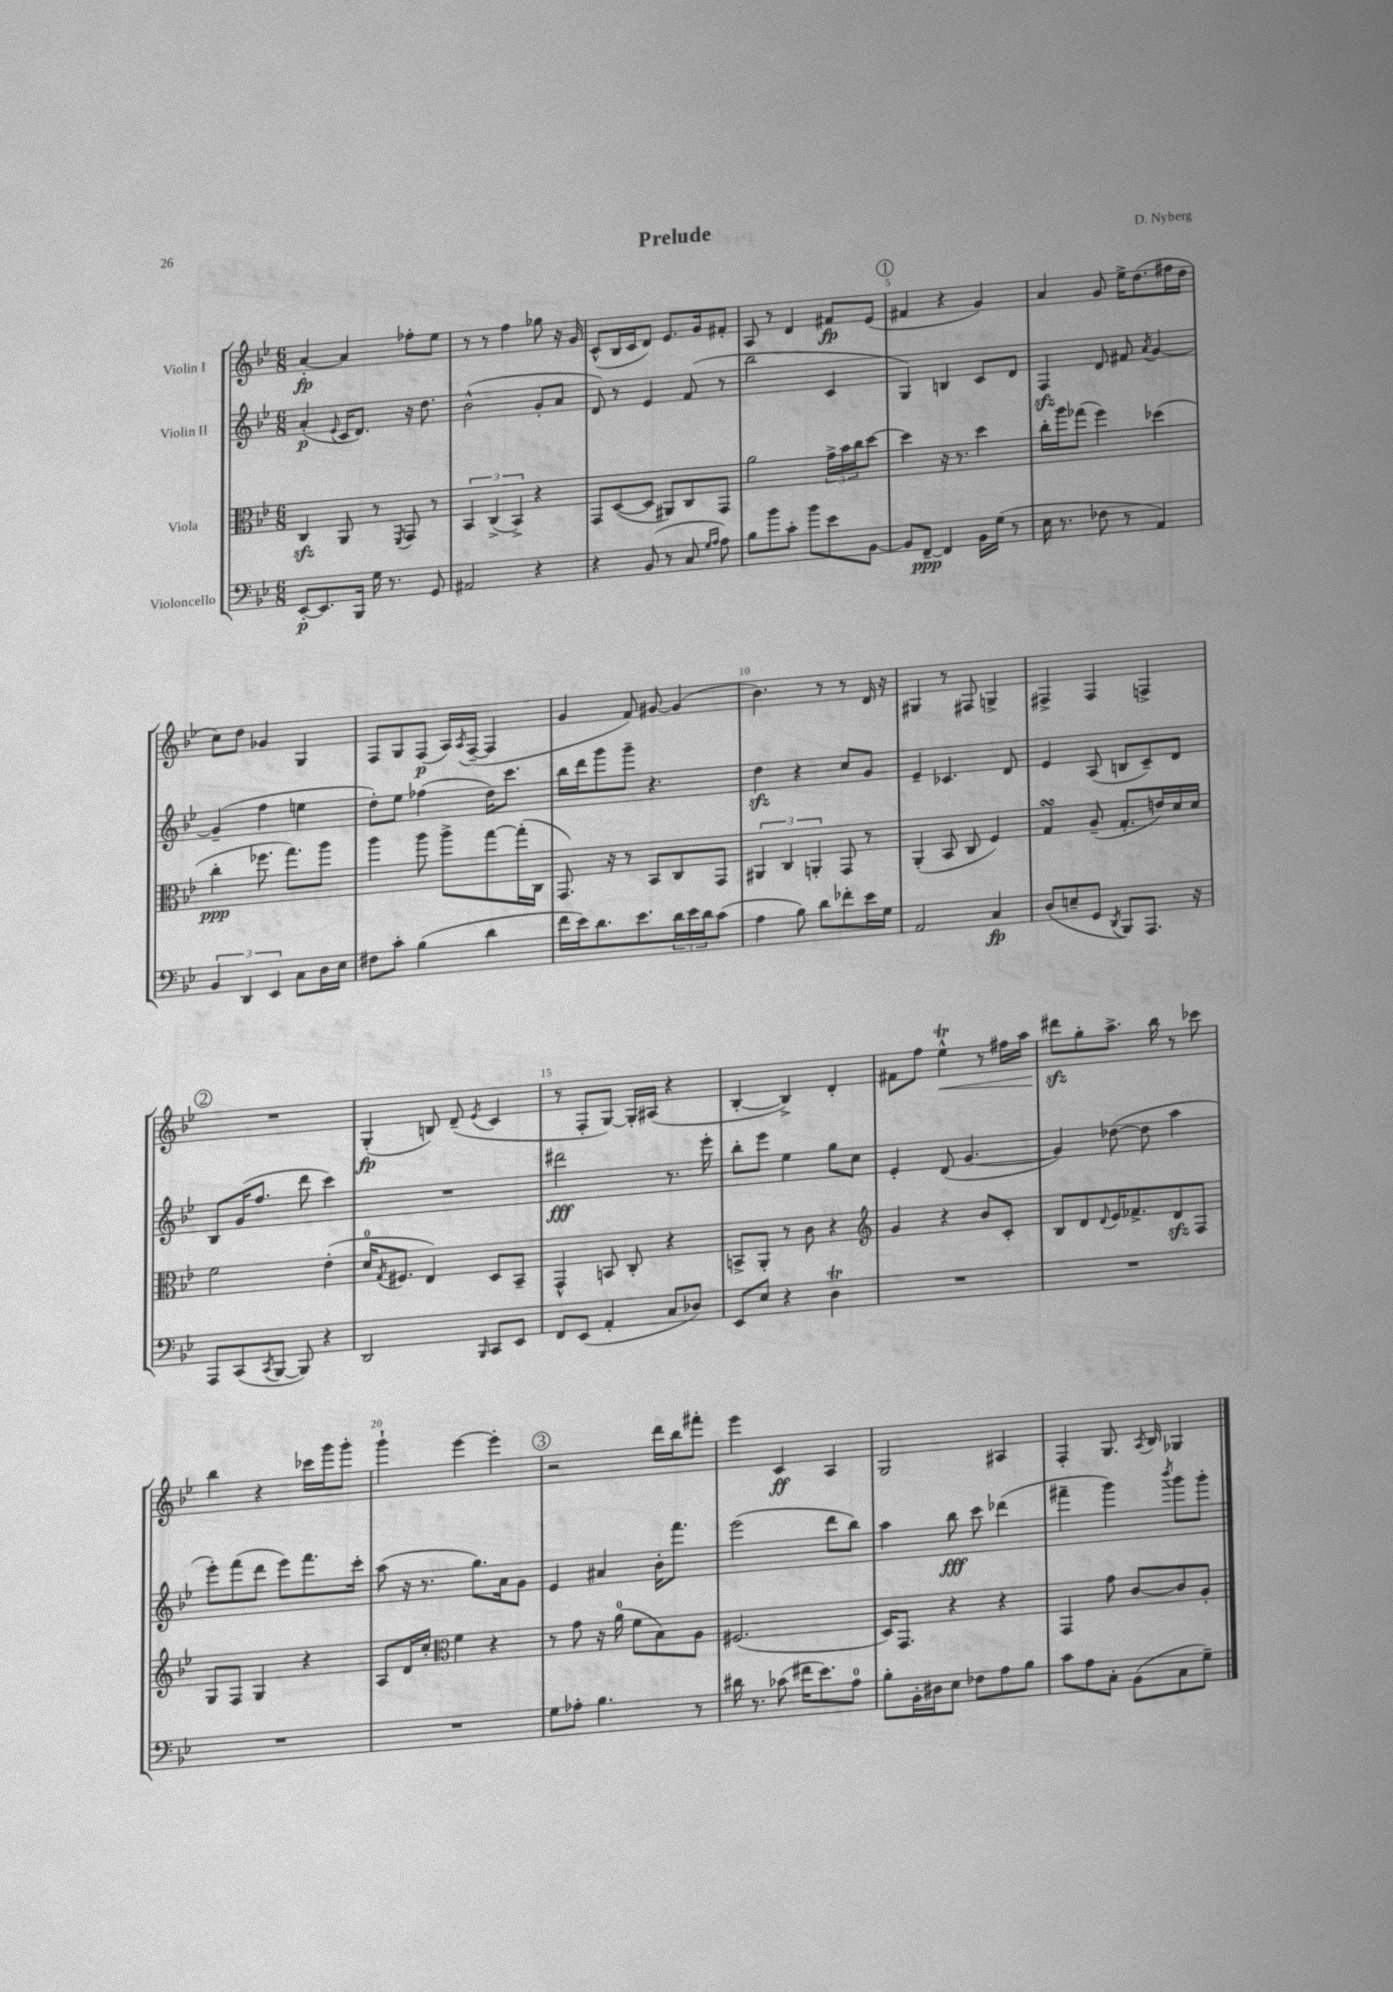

**kern	**dynam	**kern	**dynam	**kern	**dynam	**kern	**dynam
*part4	*part4	*part3	*part3	*part2	*part2	*part1	*part1
*staff4	*staff4	*staff3	*staff3	*staff2	*staff2	*staff1	*staff1
*I"Violoncello	*	*I"Viola	*	*I"Violin II	*	*I"Violin I	*
*clefF4	*	*clefC3	*	*clefG2	*	*clefG2	*
*k[b-e-]	*	*k[b-e-]	*	*k[b-e-]	*	*k[b-e-]	*
*M6/8	*	*M6/8	*	*M6/8	*	*M6/8	*
=1	=1	=1	=1	=1	=1	=1	=1
[8EE-'/L	p	4Czz/	.	(4a'/	p	[4a'/	fp
8.EE-/]	.	.	.	.	.	.	.
.	.	.	.	8qqe-/	.	.	.
.	.	8AA/	.	16c/KL	.	4a/]	.
16BBB-/Jk	.	.	.	8.d/J)	.	.	.
16G\	.	8r	.	.	.	.	.
8.r	.	.	.	.	.	.	.
.	.	8qFF/	.	.	.	.	.
.	.	8GG/	.	16r	.	8ff-X'\L	.
.	.	.	.	8.dd\	.	.	.
8GG/	.	8r	.	.	.	8ee-\J	.
=2	=2	=2	=2	=2	=2	=2	=2
2AA#X/	.	6BB-/	.	(2b-^^\	.	8r	.
.	.	.	.	.	.	8r	.
.	.	(6C^/	.	.	.	.	.
.	.	.	.	.	.	4ff\	.
.	.	6BB-^/)	.	.	.	.	.
4r	.	4r	.	8g'/L	.	8gg-X\	.
.	.	.	.	8a/J	.	16r	.
.	.	.	.	.	.	16g/	.
=3	=3	=3	=3	=3	=3	=3	=3
4r	.	8GG/L	.	8d/)	.	(8c^^/L	.
.	.	([8D/	.	8r	.	16B-/L	.
.	.	.	.	.	.	16c/J	.
(8BB-/	.	8D/J]	.	4e-/	.	8d/J)	.
8r	.	8AA#X/L)	.	.	.	8.e-/L	.
8C/	.	8C/	.	(8f/	.	.	.
.	.	.	.	.	.	16g/k	.
16qqG/LL	.	.	.	.	.	.	.
16qqA/JJ	.	.	.	.	.	.	.
8A\)	.	8GG/J	.	8r	.	8f#X'/J	.
=4	=4	=4	=4	=4	=4	=4	=4
8B-\L	.	2a\	.	2bb-\	.	8A/	.
8b-\	.	.	.	.	.	8r	.
8c'\J	.	.	.	.	.	4d/	.
8b-\L	.	.	.	.	.	.	.
8e-\	.	24g^\LL	.	4c/	.	8f#X/L	fp
.	.	24b-\	.	.	.	.	.
.	.	24cc\J	.	.	.	.	.
[8BB-\J	.	[8dd\J	.	.	.	(8e-/J	.
!!LO:REH:place=s1:t=1
=5	=5	=5	=5	=5	=5	=5	=5
8BB-/L]	.	4dd\]	.	4G/)	.	4f#X/	.
[8FF~/J	ppp	.	.	.	.	.	.
4FF/]	.	16r	.	4Bn/	.	4r	.
.	.	8.r	.	.	.	.	.
16BB-\LL	.	4dd\	.	8c/L	.	4g/)	.
(16G\JJ	.	.	.	.	.	.	.
8r	.	.	.	8d/J	.	.	.
=6	=6	=6	=6	=6	=6	=6	=6
16E-\	.	16cc'\LL	.	4Fzz/	.	4a/	.
8.r	.	16aa\J	.	.	.	.	.
.	.	(8gg-X\J	.	.	.	.	.
8F-X\	.	4ff\)	.	8d/	.	8g/	.
8r	.	.	.	8f#X/	.	16ee-^\KL	.
.	.	.	.	.	.	(8.dd\	.
.	.	.	.	8qa/	.	.	.
4AA/)	.	(4dd-X\	.	[4g/	.	.	.
.	.	.	.	.	.	16ff#X\L	.
.	.	.	.	.	.	16dd\JJ	.
!!LO:LB:g=z
=7	=7	=7	=7	=7	=7	=7	=7
6BB-/	.	4cc'\	ppp	(4g~/]	.	8cc\L)	.
.	.	.	.	.	.	8dd\J	.
6DD/	.	.	.	.	.	.	.
.	.	8.ff-X\	.	4ff\	.	4g-X/	.
6EE-/	.	.	.	.	.	.	.
.	.	8.gg\L)	.	.	.	.	.
8C\L	.	.	.	4een\	.	4G/	.
16D\L	.	8aa\J	.	.	.	.	.
16E-\JJ	.	.	.	.	.	.	.
=8	=8	=8	=8	=8	=8	=8	=8
8F#X\L	.	4aa\	.	8dd'\L)	.	8F/L	.
8c'\J	.	.	.	8ee-\J	.	8G/	.
(4B-\	.	8aa\	.	(4ff-X\	.	(8F/J	p
.	.	8aa^\L	.	.	.	16A/LL)	.
.	.	.	.	.	.	8qA/	.
.	.	.	.	.	.	([16F~/JJ	.
4d\	.	[8gg\	.	16dd\KL)	.	4F/]	.
.	.	.	.	8.ccc\J	.	.	.
.	.	(16gg'\L]	.	.	.	.	.
.	.	16C\JJ	.	.	.	.	.
=9	=9	=9	=9	=9	=9	=9	=9
16f\LL	.	8.GG/)	.	16bb-\LL	.	4g/	.
16e-\J)	.	.	.	16ddd\J	.	.	.
8.d\	.	.	.	8ggg\	.	.	.
.	.	16r	.	.	.	.	.
.	.	8r	.	8ggg~\J	.	8f/)	.
8.e-\	.	.	.	.	.	.	.
.	.	8BB-/L	.	4.r	.	[8g#X/	.
24d\L	.	8C/	.	.	.	(4g#/]	.
24e-\	.	.	.	.	.	.	.
24d\J	.	.	.	.	.	.	.
(8c\J	.	8GG/J	.	.	.	.	.
=10	=10	=10	=10	=10	=10	=10	=10
4A\	.	6AA#X/	.	4ddzz\	.	4.b-\)	.
.	.	6C/	.	.	.	.	.
8B-\)	.	.	.	4r	.	.	.
.	.	6AAn'/	.	.	.	.	.
8d\L	.	.	.	.	.	8r	.
8f-X'\	.	8GG/	.	8cc/L	.	8r	.
16e-\L	.	8r	.	8g/J	.	16d/	.
16G\JJ	.	.	.	.	.	16r	.
=11	=11	=11	=11	=11	=11	=11	=11
2AA/	.	(4AA'/	.	4e-~/	.	4G#X/	.
.	.	8BB-/	.	4.c-X/	.	8r	.
.	.	8C/	.	.	.	8F#X/	.
4C/	fp	4F/)	.	.	.	4Gn^/	.
.	.	.	.	8d/	.	.	.
=12	=12	=12	=12	=12	=12	=12	=12
(8D/L	.	4GsSSS/	.	4e-/	.	4F#X^/	.
8En~/	.	.	.	.	.	.	.
8GG/J	.	(8A~/	.	(8A/	.	4F#/	.
8qDD/	.	.	.	.	.	.	.
8BBB-/L)	.	8.G'/L	.	8Bn/L	.	.	.
8.AAA/J	.	.	.	8c~/)	.	4Fn^/	.
.	.	16en/L)	.	.	.	.	.
.	.	16d/	.	8d/J	.	.	.
16r	.	16d/JJ	.	.	.	.	.
!!LO:LB:g=z
!!LO:REH:place=s1:t=2
=13	=13	=13	=13	=13	=13	=13	=13
8AAA/L	.	2f\	.	8B-/L	.	2.r	.
(8CC/	.	.	.	(16g/K	.	.	.
.	.	.	.	8.ff/J	.	.	.
8qCC/	.	.	.	.	.	.	.
[8BBB-/J	.	.	.	.	.	.	.
8BBB-/])	.	.	.	8ddd\	.	.	.
4r	.	(4e-'\	.	4ccc\)	.	.	.
=14	=14	=14	=14	=14	=14	=14	=14
2DD/	.	16d/KL	.	2.r	.	(4G'/	fp
.	.	8qG/	.	.	.	.	.
.	.	8.F#X/J	.	.	.	.	.
.	.	4E-/)	.	.	.	8Bn/)	.
.	.	.	.	.	.	(8d~/	.
16qqBBB-/	.	.	.	.	.	8qe-/	.
8CC/L	.	8D/L	.	.	.	4c/	.
8EE-/J	.	8BB-~/J	.	.	.	.	.
=15	=15	=15	=15	=15	=15	=15	=15
8FF/L	.	4GG^^/	.	2ddd#X\	fff	8r	.
(8EE-/J	.	.	.	.	.	8F'/L	.
4AA'/	.	8BBn/	.	.	.	[8G/J)	.
.	.	8C'/	.	.	.	16G'/LL]	.
.	.	.	.	.	.	(16A#X/JJ	.
8C/L	.	4r	.	8.r	.	4r	.
8D-X/J)	.	.	.	.	.	.	.
.	.	.	.	16eee-'\	.	.	.
=16	=16	=16	=16	=16	=16	=16	=16
8EE-/L	.	8BBn^/L	.	8bb-'\L	.	[4B-'/	.
8E-/J	.	8AA'/J	.	8eee-\J	.	.	.
4r	.	8r	.	4ee-\	.	4B-^/])	.
.	.	8c\	.	.	.	.	.
4Dt\	.	4r	.	8gg\L	.	4d'/	.
.	.	.	.	8cc\J	.	.	.
=17	=17	=17	=17	=17	=17	=17	=17
*	*	*clefG2	*	*	*	*	*
2.r	.	4g/	.	4e-'/	.	8f#X\L	.
.	.	.	.	.	.	8ff\J	.
!	!	!	!	!	!	!	!LO:HP:b
.	.	4r	.	(8d/	.	4ee-T^^\	<
.	.	.	.	[4.g/	.	.	.
.	.	8b-/L	.	.	.	8r	.
.	.	8c'/J	.	.	.	16ff#X\LL	.
.	.	.	.	.	.	16aa\JJ	.
=18	=18	=18	=18	=18	=18	=18	=18
2.r	.	8B-/L	.	4g/])	.	8ddd#Xzz\L	.
.	.	8d/	.	.	.	8gg'\	[
.	.	8qqd/	.	.	.	.	.
.	.	16e-/K	.	([8dd-X\	.	8.aa^\J	.
.	.	8.f-X^/	.	.	.	.	.
.	.	.	.	8dd-\]	.	.	.
.	.	.	.	.	.	16bb-\	.
.	.	8dzz/	.	4aa\	.	8r	.
.	.	8F/J	.	.	.	8ccc-X\	.
!!LO:LB:g=z
=19	=19	=19	=19	=19	=19	=19	=19
2.r	.	8G/L	.	8eee-'\L)	.	4bb-\	.
.	.	8F/J	.	(8fff\	.	.	.
.	.	4G/	.	8ddd\J	.	4r	.
.	.	.	.	8eee-\L)	.	.	.
.	.	4r	.	8.fff\	.	16ccc-X\LL	.
.	.	.	.	.	.	16ggg\J	.
.	.	.	.	.	.	8ggg'\J	.
.	.	.	.	16ccc'\Jk	.	.	.
=20	=20	=20	=20	=20	=20	=20	=20
2.r	.	8A/L	.	(8aa\	.	4ggg`\	.
.	.	16d/L	.	16r	.	.	.
.	.	16cc'/JJ	.	8.r	.	.	.
*	*	*clefC3	*	*	*	*	*
.	.	4f\	.	.	.	[4eee-\	.
.	.	.	.	8.gg\L)	.	.	.
.	.	4r	.	.	.	4eee-'\]	.
.	.	.	.	16a\k	.	.	.
.	.	.	.	8g\J	.	.	.
!!LO:REH:place=s1:t=3
=21	=21	=21	=21	=21	=21	=21	=21
8G\L	.	8r	.	4e-/	.	2r	.
8A-X'\J	.	8g\	.	.	.	.	.
4.B-\	.	16r	.	4a#X/	.	.	.
.	.	(16a\	.	.	.	.	.
.	.	8f\L	.	.	.	.	.
.	.	8B-\)	.	16b-'\KL	.	16ddd\LL	.
.	.	.	.	8.fff\J	.	16bb-\J	.
8r	.	8A\J	.	.	.	8fff#X'\J	.
=22	=22	=22	=22	=22	=22	=22	=22
16d#X\	.	(2.F#X/	.	(2eee-\	.	4eee-\	.
8.r	.	.	.	.	.	.	.
(8c-X\	.	.	.	.	.	4c/	ff
16f#X\KL	.	.	.	.	.	.	.
8.e-\)	.	.	.	.	.	.	.
.	.	.	.	8ddd\L	.	4A/	.
8A\J	.	.	.	8bb-\J)	.	.	.
=23	=23	=23	=23	=23	=23	=23	=23
8B-'\L	.	16D/KL)	.	4aa\	.	2G/	.
.	.	8.GG/J	.	.	.	.	.
16BB-'\L	.	.	.	.	.	.	.
16D#X\J	.	.	.	.	.	.	.
8E-\J	.	4r	.	8bb-\	fff	.	.
8F-X\L	.	.	.	8ccc\	.	.	.
8A\	.	4r	.	(4ddd-X\	.	4A#X/	.
8B-\J	.	.	.	.	.	.	.
=24	=24	=24	=24	=24	=24	=24	=24
8c\L	.	4GG/	.	4fff#X~\	.	4F'/	.
8A\	.	.	.	.	.	.	.
8C'\J	.	8g\	.	4ggg\)	.	8.G/	.
(8BB-\L	.	[8c/L	.	.	.	.	.
.	.	.	.	.	.	8qA/	.
.	.	.	.	.	.	16B-/	.
.	.	.	.	8qbbb-/	.	.	.
8C\	.	8c/]	.	8ggg\L	.	4G-X/	.
8G~\J)	.	8A'/J	.	8ggg'\J	.	.	.
==	==	==	==	==	==	==	==
*-	*-	*-	*-	*-	*-	*-	*-
